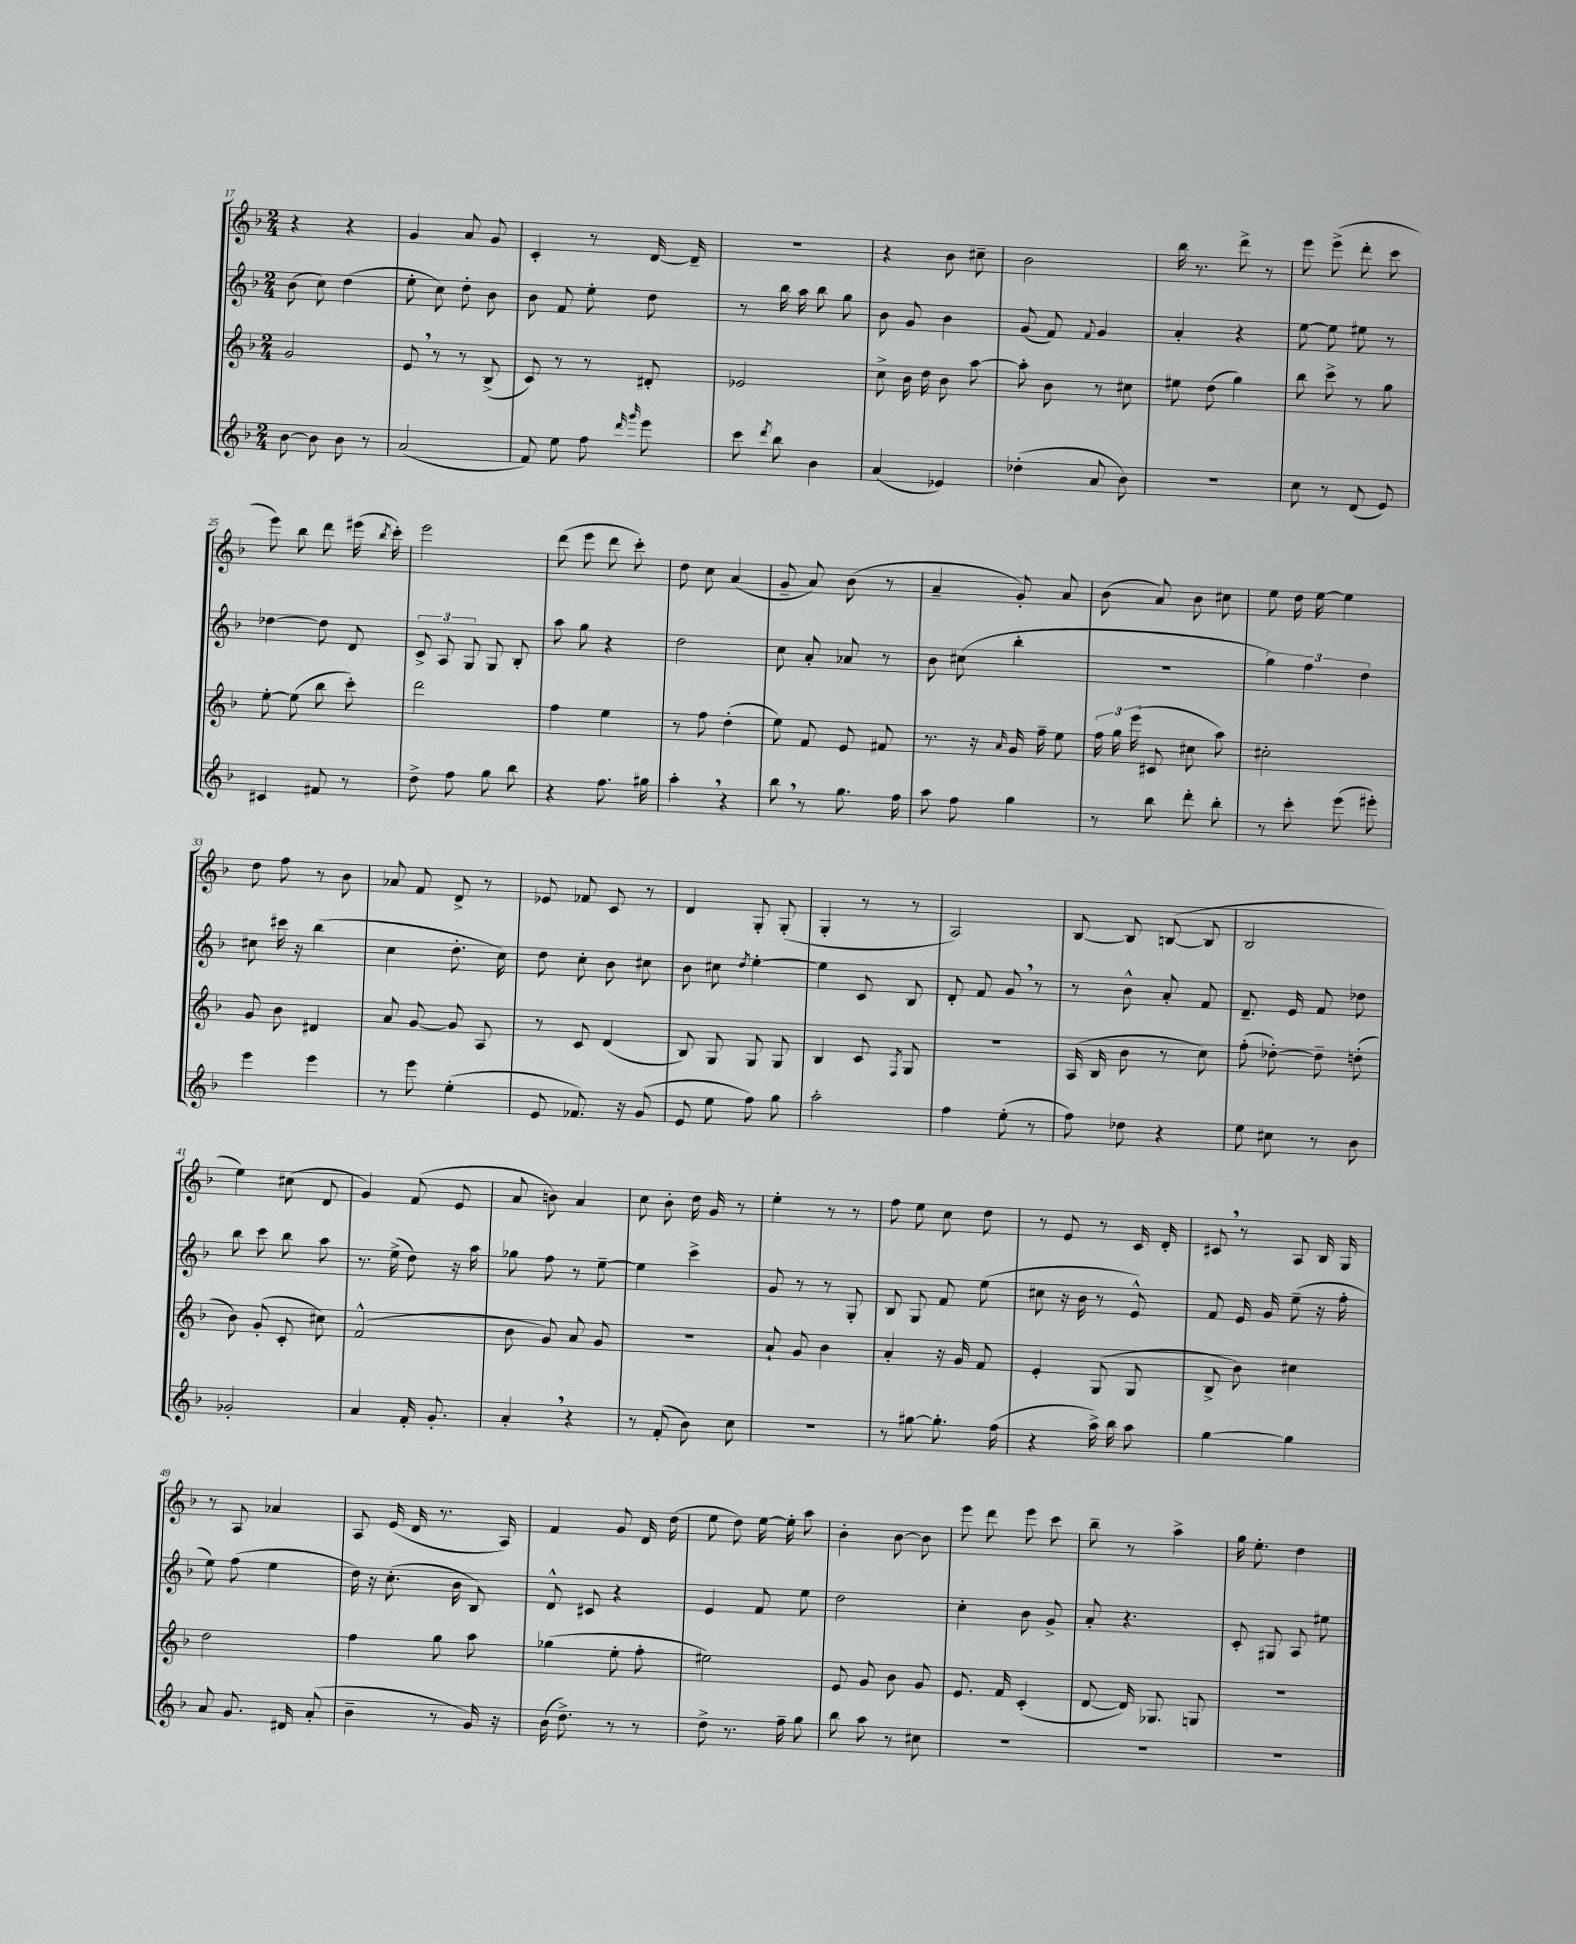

**kern	**kern	**kern	**kern
*staff4	*staff3	*staff2	*staff1
*clefG2	*clefG2	*clefG2	*clefG2
*k[b-]	*k[b-]	*k[b-]	*k[b-]
*M2/4	*M2/4	*M2/4	*M2/4
[8b-\	2g/	(8b-\	4r
8b-\]	.	8cc\)	.
8b-\	.	(4dd\	4r
8r	.	.	.
=	=	=	=
(2a/	8e/	8ee'\	4g/
.	8r	8cc\)	.
.	8r	8dd'\	8a/
.	(8B-^/	8b-\	8g/
=	=	=	=
8f/)	8c/)	8b-\	4c'/
8ee\	8r	8f/	.
8ff\	8r	8ee'\	8r
16qqddd/	.	.	.
16qqggg/	.	.	.
8eee\	8d#'/	8dd\	[16d/
.	.	.	16d~/]
=	=	=	=
8ccc\	2e-/	8r	2r
8qddd/	.	.	.
8bb-\	.	16bb-\	.
.	.	16aa\	.
4b-\	.	8bb-\	.
.	.	8gg\	.
=	=	=	=
(4a/	8cc^\	8b-\	4r
.	16b-\	8g/	.
.	16dd\	.	.
4e-/)	8b-\	4b-\	8b-\
.	[8aa\	.	8cc#~\
=	=	=	=
(4dd-'\	8aa'\]	(8g/	2b-\
.	8b-\	8f/)	.
.	.	8qqf/	.
8a/	8r	4g/	.
8b-\)	8cc#\	.	.
=	=	=	=
2r	8ee#\	4a'/	16bb-\
.	.	.	8.r
.	(8dd\	.	.
.	4gg\)	4r	8ddd^\
.	.	.	8r
=	=	=	=
8cc\	8bb-\	[8ee\	8eee\
8r	8ccc^\	8ee\]	(8eee^\
(8d/	8r	8ee#\	8ddd'\
8e/)	8gg\	8r	8ccc\
=	=	=	=
4c#/	[8ee'\	[4dd-\	8eee\)
.	(8ee\]	.	8bb-\
8f#/	8bb-\	8dd-\]	8ddd\
8r	8ccc'\)	8d/	(16eee#\
.	.	.	8qbb-/
.	.	.	16ccc'\)
=	=	=	=
8dd^\	2ddd\	12c^/	2eee\
.	.	12A/	.
8ff\	.	.	.
.	.	12G/	.
8gg\	.	8G/	.
8bb-\	.	8B-'/	.
=	=	=	=
4r	4ff\	8aa\	(8ddd\
.	.	8gg\	8eee\
8.ff\	4ee\	4r	8ddd\
.	.	.	8ccc'\)
16gg#\	.	.	.
=	=	=	=
4aa'\	8r	2dd\	8dd\
.	8ff\	.	8cc\
4r	(4dd'\	.	(4a/
=	=	=	=
8bb-\	8ee\)	8cc\	8g~/
8r	8f/	8a'/	8a/)
8.gg\	8e/	8a-/	(8b-\
.	8f#/	8r	8r
16ff\	.	.	.
=	=	=	=
8aa\	8.r	8b-\	4a~/
8ff\	.	(8cc#\	.
.	16r	.	.
.	16qqa/	.	.
4gg\	16g/	4bb-'\	8g'/)
.	16ff~\	.	.
.	8ee\	.	8a/
=	=	=	=
8r	24ff\	2r	(8b-\
.	24gg\	.	.
.	(24eee\	.	.
8bb-\	8c#/	.	8a/)
8ddd'\	8cc#\	.	8b-\
8bb-'\	8aa\)	.	8cc#\
=	=	=	=
8r	2cc#'\	6gg\)	8ee\
8ccc'\	.	.	16dd\
.	.	6ff\	.
.	.	.	[16ee\
(8eee\	.	.	4ee\]
.	.	6dd\	.
8eee#'\)	.	.	.
=	=	=	=
4eee\	8g/	8cc#\	8dd\
.	8b-\	16ccc#\	8ff\
.	.	16r	.
4eee\	4d#/	(4bb-\	8r
.	.	.	8b-\
=	=	=	=
8r	8a/	4cc\	8a-/
8eee\	[8g/	.	8f/
(4ee'\	8g/]	8.dd'\	8d^/
.	8A/	.	8r
.	.	16cc\)	.
=	=	=	=
8e/	8r	8dd\	8e-/
8.f-/)	8c/	8cc'\	8f-/
.	(4d/	8b-\	8c/
16r	.	.	.
(8g/	.	8cc#\	8r
=	=	=	=
8e/	8B-/)	8b-\	4d/
8ee\	8G/	8cc#\	.
.	.	8qdd/	.
8ff\)	8G/	[4ee'\	8G'/
8gg\	8G/	.	(8G'/
=	=	=	=
2aa'\	4B-/	4ee\]	4G'/
.	8c/	8c/	8r
.	8qF/	.	.
.	8G/	8B-/	8r
=	=	=	=
4ff\	2r	8d'/	2A/)
.	.	8f/	.
(8ee'\	.	8g/	.
8r	.	8r	.
=	=	=	=
8ff\)	(16A/	8r	[8B-/
.	16B-/	.	.
8dd-\	8b-\	8b-^^\	8B-/]
4r	8r	8a'/	([8B/
.	8cc\)	8f/	8B/]
=	=	=	=
8ee\	(8ff'\	8.d~/	2B-/
8cc#\	[8dd-'\)	.	.
.	.	16e/	.
8r	8dd-~\]	8f/	.
8b-\	(8dd'\	8dd-\	.
=	=	=	=
2g-'/	8b-\)	8bb-\	4ee\)
.	(8g'/	8ccc\	.
.	8c'/	8bb-\	(8cc#\
.	8cc#\)	8aa\	8d/
=	=	=	=
4a/	(2f^^/	8.r	4g/)
.	.	(16ee^\	.
16f'/	.	8dd\)	(8f/
8.g'/	.	.	.
.	.	16r	8e/
.	.	16aa\	.
=	=	=	=
4a'/	8b-\	8gg-\	8a/
.	8g/)	8ff\	8b\)
4r	8a/	8r	4a/
.	8g/	[8ee~\	.
=	=	=	=
8r	2r	4ee\]	8cc\
(8f'/	.	.	8b-'\
8b-\)	.	4ccc^\	16dd\
.	.	.	16g/
8cc\	.	.	8r
=	=	=	=
2r	8a`/	8g/	4ee'\
.	8g/	8r	.
.	4b-\	8r	8r
.	.	8G'/	8r
=	=	=	=
8r	4a'/	8B-/	8ff\
[8gg#\	.	8G/	8ee\
8.gg#'\]	16r	8f/	8cc\
.	16g/	.	.
.	8f/	(8ee\	8dd\
(16ff\	.	.	.
=	=	=	=
4r	4e'/	8cc#\	8r
.	.	16r	8e/
.	.	16b-\	.
16aa^\)	(8G/	8r	8r
16bb-\	.	.	.
8aa\	8G/	8e^^/)	16c/
.	.	.	16d'/
=	=	=	=
[4gg\	8B-^/	8f/	8c#/
.	8b-\)	16e/	8r
.	.	16g/	.
4gg\]	4cc#\	(8ee~\	8A/
.	.	16r	16B-/
.	.	16ff'\	16G/
=	=	=	=
8a/	2dd\	8ee\)	8r
8.g/	.	(8ff\	8A/
.	.	4ee\	4a-/
16d#/	.	.	.
(8a'/	.	.	.
=	=	=	=
4b-~\	4ff\	16dd\)	8A/
.	.	16r	.
.	.	(8.cc'\	(16e/
.	.	.	16d/
8r	8gg\	.	8.r
.	.	16b-\	.
16g/)	8aa\	8B-/)	.
16r	.	.	16A/)
=	=	=	=
(16b-\	(4gg-\	8d^^/	4f/
8.dd^\)	.	.	.
.	.	8c#/	.
8r	8ee'\	4r	8g/
8r	8ff'\	.	16d/
.	.	.	(16dd\
=	=	=	=
8dd^\	2ee#\)	4e/	8ee\
8.r	.	.	8dd\)
.	.	8f/	[16ee\
16ff~\	.	.	16ee'\]
8gg\	.	8ee\	8aa\
=	=	=	=
8bb-\	8e/	2dd\	4b-'\
8aa\	8g/	.	.
8r	8b-\	.	[8b-\
8cc#\	8g/	.	8b-\]
=	=	=	=
2r	8.e/	4cc'\	8eee\
.	.	.	8ddd\
.	16f/	.	.
.	(4c'/	8b-\	8eee\
.	.	8g^/	8ccc\
=	=	=	=
2r	[8d/	8a'/	8bb-~\
.	16d/])	4.r	8r
.	8.G-/	.	.
.	.	.	4aa^\
.	8G/	.	.
=	=	=	=
2r	2r	8c'/	16gg\
.	.	.	8.ee'\
.	.	8G#/	.
.	.	8A/	4dd\
.	.	8ee#\	.
==	==	==	==
*-	*-	*-	*-
